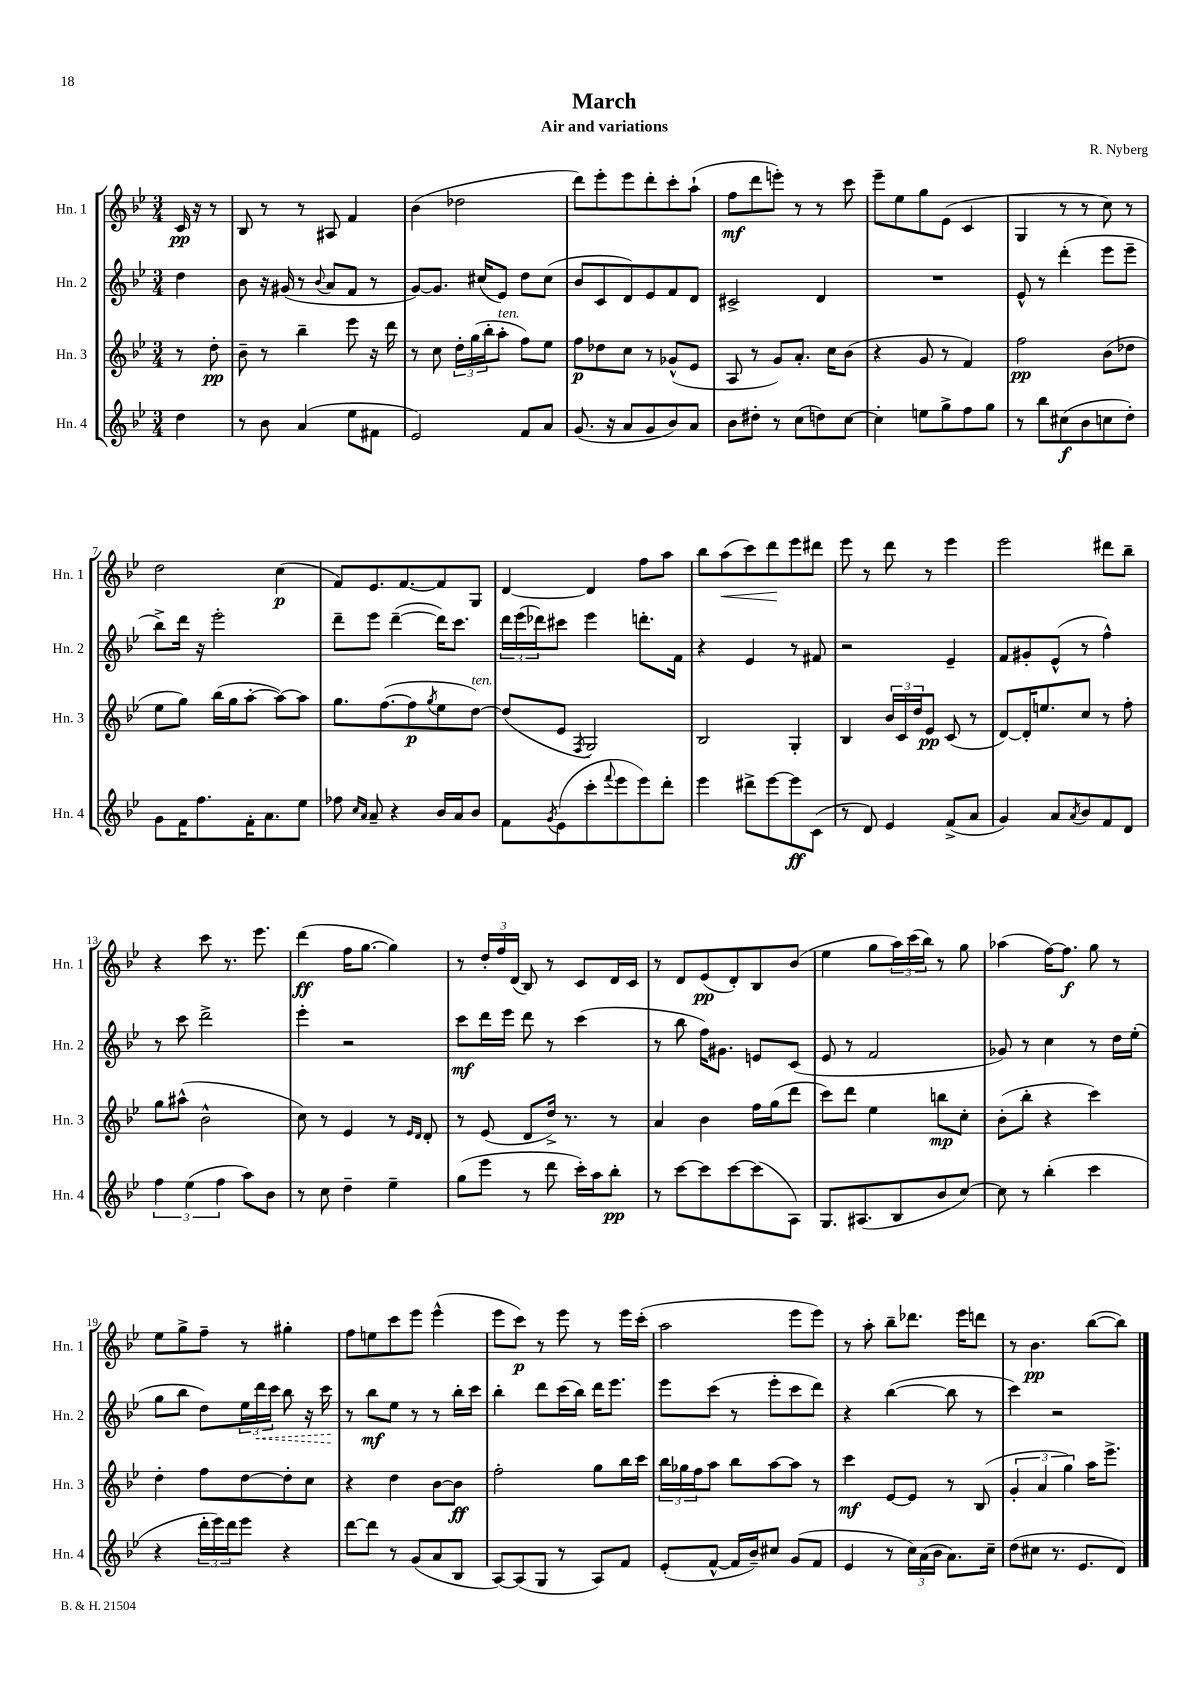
\header { title = "March" composer = "R. Nyberg" subtitle = "Air and variations" }
<<
\new StaffGroup <<
\new Staff = "s0" \with { instrumentName = "Hn. 1" shortInstrumentName = "Hn. 1" } {
    \clef treble \key bes \major \numericTimeSignature \time 3/4 \partial 4
    c'16\pp r16 r8 |
    bes8 r8 r8 ais8 f'4 |
    bes'4( des''2 |
    d'''8) ees'''8-. ees'''8 d'''8-. c'''8-. a''8-!( |
    f''8\mf d'''8 e'''8-.) r8 r8 c'''8 |
    ees'''8-- ees''8 g''8 ees'8( c'4 |
    g4 r8 r8 c''8) r8 |
    d''2 c''4\p( |
    f'8) ees'8. f'8.~ f'8 g8 |
    d'4~ d'4 f''8 a''8 |
    bes''8 a''8\<( c'''8) d'''8\! ees'''8 dis'''8 |
    ees'''8 r8 d'''8 r8 ees'''4 |
    ees'''2 dis'''8 bes''8-- |
    r4 c'''8 r8. ees'''8. |
    d'''4\ff( f''16 g''8.~ g''4) |
    r8 \tuplet 3/2 { d''16-. f''16 d'16( } bes8) r8 c'8 d'16 c'16 |
    r8 d'8 ees'8\pp( d'8-.) bes8 bes'8( |
    ees''4 g''8 \tuplet 3/2 { a''16) c'''16( bes''16) } r8 g''8 |
    aes''4( f''16~) f''8.\f g''8 r8 |
    ees''8 g''8-> f''8-- r8 gis''4-. |
    f''8 e''8 c'''8 ees'''8 ees'''4-^( |
    ees'''8 c'''8\p) r8 ees'''8 r8 ees'''16 c'''16-.( |
    a''2 ees'''8 ees'''8) |
    r8 a''8-. bes''8-- des'''8. ees'''16 d'''8 |
    r8 bes'4.\pp bes''8~( bes''8) \bar "|." |
}
\new Staff = "s1" \with { instrumentName = "Hn. 2" shortInstrumentName = "Hn. 2" } {
    \clef treble \key bes \major \numericTimeSignature \time 3/4 \partial 4
    d''4 |
    bes'8 r16 gis'16( r8 \appoggiatura { bes'8 } a'8 f'8 r8 |
    g'8~) g'8. cis''16( ees'8) d''8 cis''8( |
    bes'8 c'8 d'8) ees'8 f'8 d'8 |
    cis'2-> d'4 |
    R2. |
    ees'8-^ r8 d'''4-.( ees'''8 ees'''8-- |
    bes''8->) d'''16 r16 ees'''2-. |
    d'''8-- ees'''8 d'''4~--( d'''16) c'''8. |
    \tuplet 3/2 { d'''16 ees'''16( des'''16) } cis'''8 ees'''4 d'''8.-. f'16 |
    r4 ees'4 r8 fis'8 |
    r2 ees'4-- |
    f'8 gis'8-. ees'8-^( r8 f''4-^) |
    r8 c'''8 d'''2-> |
    ees'''4-. r2 |
    c'''8\mf d'''16 ees'''16 d'''8 r8 c'''4( |
    r8 bes''8 f''16) gis'8. e'8 c'8( |
    ees'8 r8 f'2 |
    ges'8) r8 c''4 r8 d''16 ees''16-.( |
    g''8 bes''8 d''8) \tuplet 3/2 { ees''16 \once \override Hairpin.style = #'dashed-line d'''16\< c'''16 } bes''8 r16 c'''16\! |
    r8 bes''8\mf ees''8 r8 r8 bes''16-. c'''16 |
    bes''4-. d'''8 c'''16( bes''16) d'''16 ees'''8. |
    ees'''8 c'''8( r8 ees'''8-. c'''8 d'''8) |
    r4 bes''4~( bes''8 r8 |
    c'''4) r2 \bar "|." |
}
\new Staff = "s2" \with { instrumentName = "Hn. 3" shortInstrumentName = "Hn. 3" } {
    \clef treble \key bes \major \numericTimeSignature \time 3/4 \partial 4
    r8 d''8-.\pp |
    bes'8-- r8 bes''4-- ees'''8 r16 d'''16 |
    r8 c''8 \tuplet 3/2 { d''16-. g''16( bes''16-. } a''8-.^\markup { \italic "ten." } f''8) ees''8 |
    f''8\p des''8 c''8 r8 ges'8-^( ees'8 |
    a8 r8 g'8) a'8.-. c''16 bes'8( |
    r4 g'8 r8 f'4) |
    f''2\pp bes'8( des''8 |
    ees''8 g''8) bes''16( g''16 a''8~-. a''8~) a''8 |
    g''8. f''8.~( f''8\p \acciaccatura { g''8 } ees''8 d''8~^\markup { \italic "ten." }) |
    d''8( ees'8 \acciaccatura { f8 } g2) |
    bes2 g4-. |
    bes4 \tuplet 3/2 { bes'16 c'16 d''16 } ees'8\pp c'8( r8 |
    d'8~) d'16-. e''8. c''8 r8 f''8-. |
    g''8 ais''8-^( bes'2-^ |
    c''8) r8 ees'4 r8 \grace { ees'16 d'16 } d'8-. |
    r8 ees'8( d'8 d''16->) r8. r8 |
    a'4 bes'4 f''16 g''16( d'''8 |
    c'''8) d'''8 ees''4 b''8\mp c''8-. |
    bes'8-.( bes''8-. r4 c'''4) |
    d''4-. f''8 d''8~ d''8-. c''8 |
    r4 d''4 bes'8~ bes'8\ff |
    f''2-. g''8 bes''16 c'''16 |
    \tuplet 3/2 { bes''16 ges''16 f''16 } a''8 bes''8 a''8~ a''8 r8 |
    c'''4\mf ees'8~ ees'8 r8 bes8( |
    \tuplet 3/2 { g'4-. a'4 g''4) } a''16 ees'''8.-> \bar "|." |
}
\new Staff = "s3" \with { instrumentName = "Hn. 4" shortInstrumentName = "Hn. 4" } {
    \clef treble \key bes \major \numericTimeSignature \time 3/4 \partial 4
    d''4 |
    r8 bes'8 a'4( ees''8 fis'8 |
    ees'2) f'8 a'8 |
    g'8.( r16 a'8 g'8 bes'8) a'8 |
    bes'8 dis''8-. r8 c''8( d''8) c''8~ |
    c''4-. e''8 g''8-> f''8 g''8 |
    r8 bes''8 cis''8\f( bes'8 c''8 d''8-.) |
    g'8 f'16 f''8. f'16-. a'8. ees''8 |
    fes''8 \grace { c''16 a'16 } a'8-- r4 bes'16 a'16 bes'8 |
    f'8 \acciaccatura { g'8 } ees'8( c'''8-. \appoggiatura { f'''8 } ees'''8 ees'''8) d'''8-. |
    ees'''4 dis'''8-> ees'''8~ ees'''8\ff c'8( |
    r8 d'8) ees'4 f'8->( a'8 |
    g'4) a'8 \acciaccatura { a'8 } bes'8 f'8 d'8 |
    \tuplet 3/2 { f''4 ees''4( f''4 } a''8) bes'8 |
    r8 c''8 d''4-- ees''4-- |
    g''8( ees'''8 r8 d'''8 c'''16-.) a''16 bes''8-.\pp |
    r8 c'''8~ c'''8 c'''8~ c'''8( a8) |
    g8. ais8.( bes8 bes'8 c''8~) |
    c''8 r8 bes''4-.( c'''4 |
    r4 \tuplet 3/2 { d'''16-. ees'''16) d'''16 } ees'''8 r4 |
    d'''8~ d'''8 r8 g'8( a'8 bes8 |
    a8~) a8( g8 r8 a8) f'8 |
    ees'8-.( f'8~-^ f'16 bes'16--) cis''8 g'8( f'8 |
    ees'4 r8 \tuplet 3/2 { c''16) a'16( bes'16 } a'8.) c''16-- |
    d''8( cis''8 r8. ees'8. d'8) \bar "|." |
}
>>
>>
